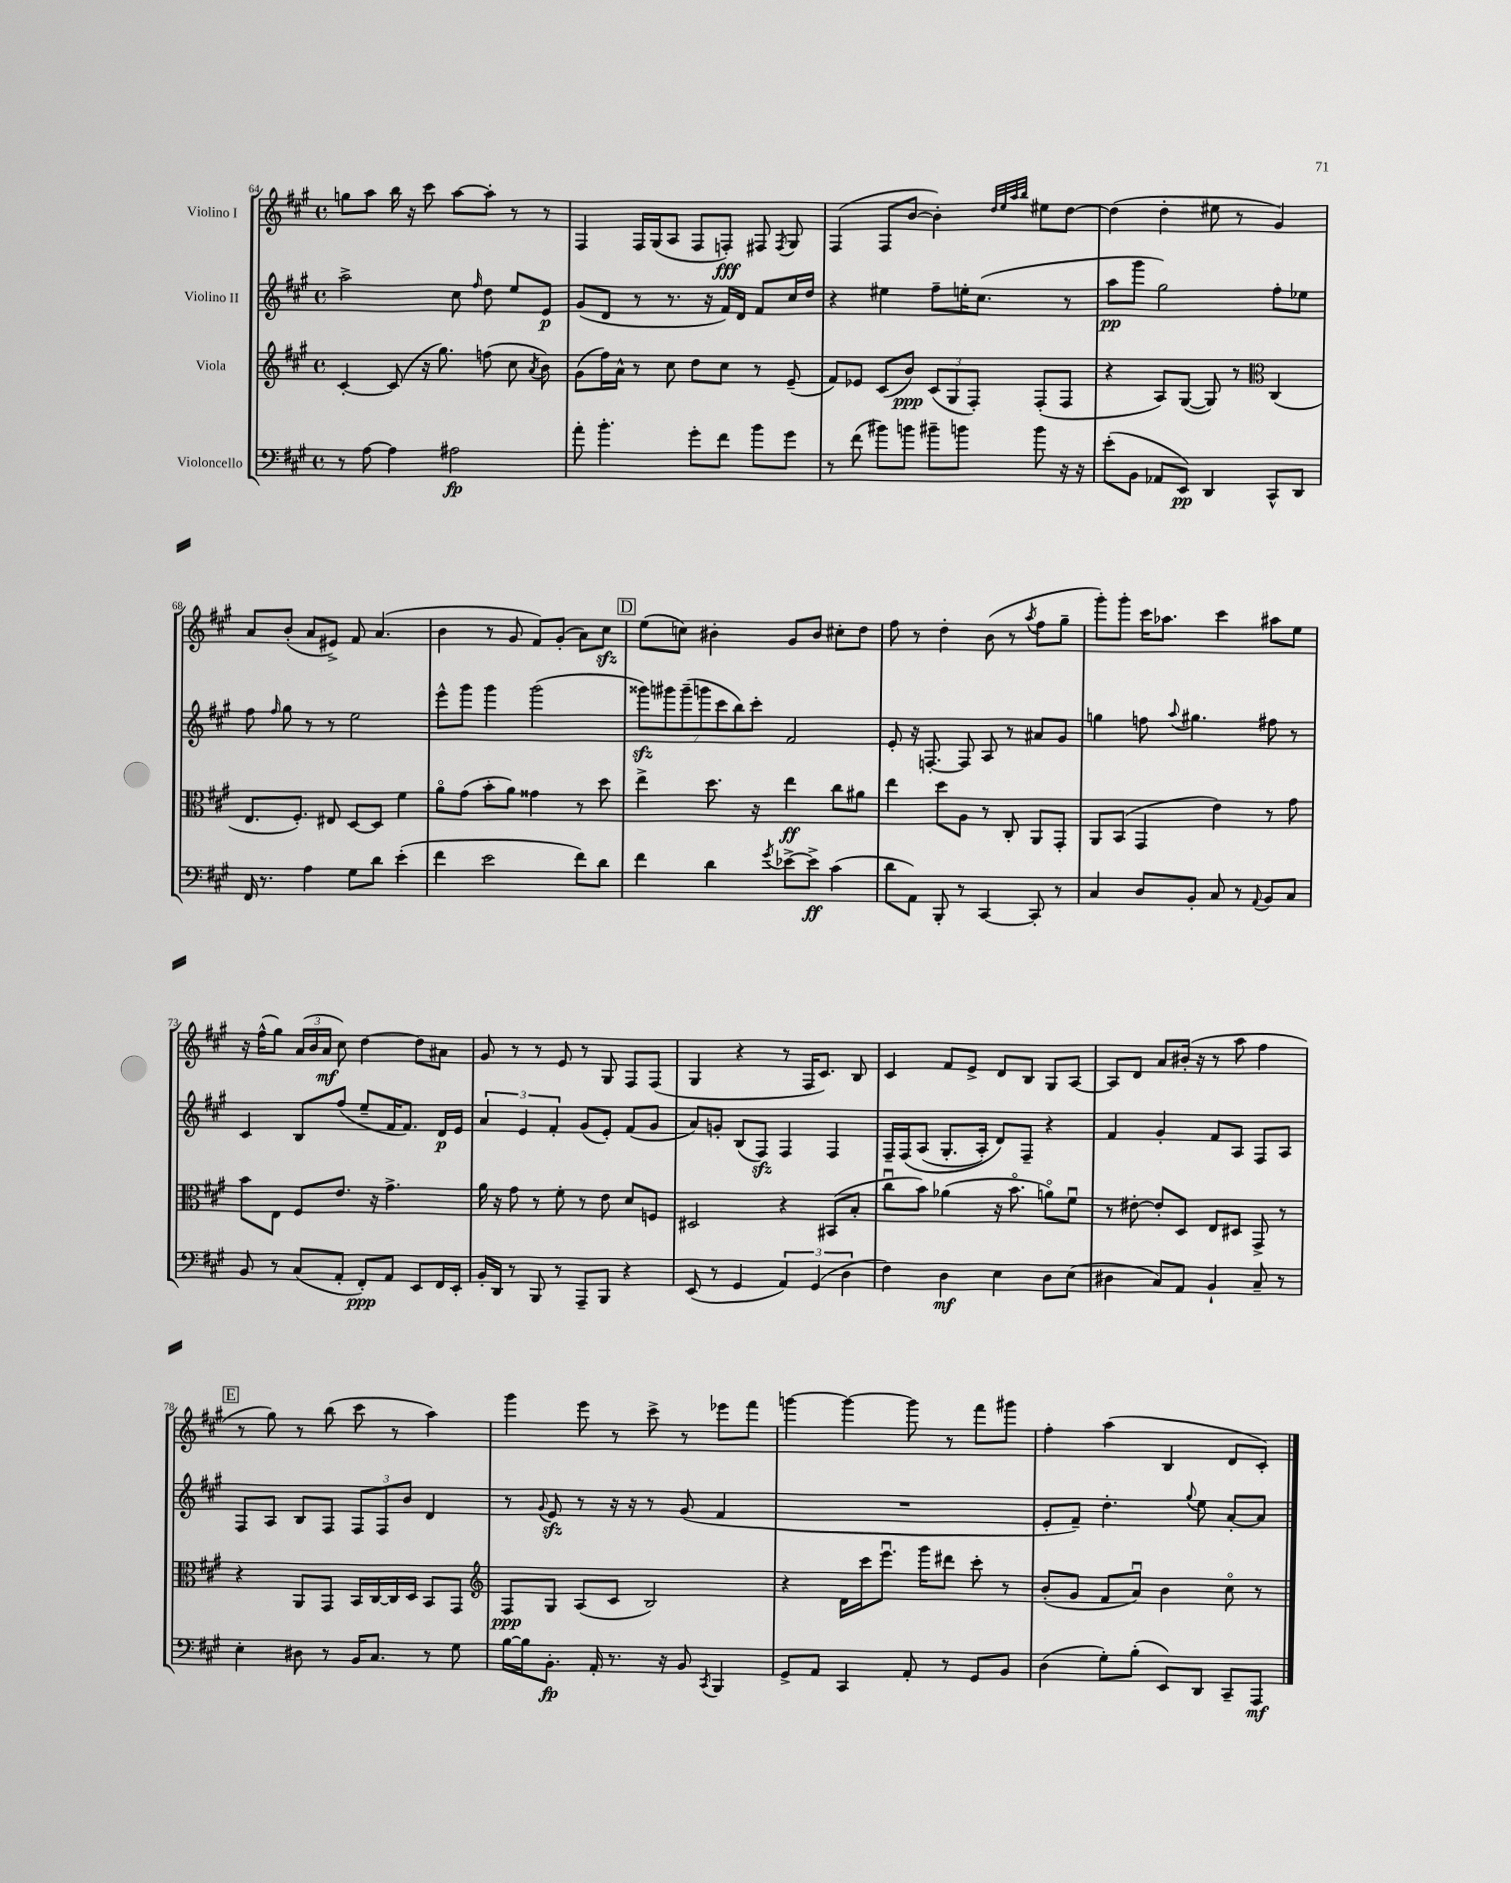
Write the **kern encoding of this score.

**kern	**dynam	**kern	**dynam	**kern	**dynam	**kern	**dynam
*part4	*part4	*part3	*part3	*part2	*part2	*part1	*part1
*staff4	*staff4	*staff3	*staff3	*staff2	*staff2	*staff1	*staff1
*I"Violoncello	*	*I"Viola	*	*I"Violino II	*	*I"Violino I	*
*clefF4	*	*clefG2	*	*clefG2	*	*clefG2	*
*k[f#c#g#]	*	*k[f#c#g#]	*	*k[f#c#g#]	*	*k[f#c#g#]	*
*M4/4	*	*M4/4	*	*M4/4	*	*M4/4	*
*met(c)	*	*met(c)	*	*met(c)	*	*met(c)	*
=64	=64	=64	=64	=64	=64	=64	=64
8r	.	[4c#'/	.	2aa^\	.	8ggn\L	.
[8A\	.	.	.	.	.	8aa\J	.
4A\]	.	(8c#/]	.	.	.	16bb\	.
.	.	.	.	.	.	16r	.
.	.	16r	.	.	.	8ccc#\	.
.	.	8.gg#\)	.	.	.	.	.
2A#X\	fp	.	.	8cc#\	.	[8aa\L	.
.	.	.	.	16qqff#/	.	.	.
.	.	(8ffn\	.	8dd\	.	8aa'\J]	.
.	.	8cc#\	.	8ee/L	.	8r	.
.	.	8qa/	.	.	.	.	.
.	.	8b\)	.	8e/J	p	8r	.
=65	=65	=65	=65	=65	=65	=65	=65
8a'\	.	(8g#\L	.	(8g#/L	.	4F#/	.
4.b'\	.	16ff#\L)	.	8d/J	.	.	.
.	.	16a^^\JJ	.	.	.	.	.
.	.	8r	.	8r	.	16F#/LL	.
.	.	.	.	.	.	(16G#/J	.
.	.	8cc#\	.	8.r	.	8A/J	.
8g#'\L	.	8dd\L	.	.	.	8F#/L	.
.	.	.	.	16r	.	.	.
8f#\J	.	8cc#\J	.	16f#/LL)	.	8Fn'/J)	fff
.	.	.	.	16d/JJ	.	.	.
8b\L	.	8r	.	8f#/L	.	8F#X/	.
.	.	.	.	.	.	8qF#/	.
8g#\J	.	(8e~/	.	16cc#/L	.	8G#/	.
.	.	.	.	16dd/JJ	.	.	.
=66	=66	=66	=66	=66	=66	=66	=66
8r	.	8f#/L)	.	4r	.	(4F#/	.
(8f#\	.	8e-X/J	.	.	.	.	.
8b#X\L)	.	(8c#/L	.	4ee#X\	.	8F#/L	.
8bn\J	.	8b/J)	ppp	.	.	[8b/J	.
8b#X~\L	.	(12c#/L	.	8ff#~\L	.	4b'\])	.
.	.	12G#/	.	.	.	.	.
8bn\J	.	.	.	16een'\K	.	.	.
.	.	12F#'/J)	.	.	.	.	.
.	.	.	.	(8.cc#\J	.	.	.
.	.	.	.	.	.	32qqdd/LLL	.
.	.	.	.	.	.	32qqee/	.
.	.	.	.	.	.	32qqaa/	.
.	.	.	.	.	.	32qqbb/JJJ	.
8b\	.	(8F#'/L	.	.	.	8ee#X\L	.
16r	.	8F#/J	.	8r	.	[8dd\J	.
16r	.	.	.	.	.	.	.
=67	=67	=67	=67	=67	=67	=67	=67
(8e'\L	.	4r	.	8aa\L	pp	(4dd\]	.
8BB\J	.	.	.	8ggg#\J	.	.	.
8AA-X/L	.	8A/L)	.	2gg#\)	.	4dd'\	.
8EE/J)	pp	([8G#/J	.	.	.	.	.
4DD/	.	8G#/])	.	.	.	8ee#X\	.
.	.	8r	.	.	.	8r	.
*	*	*clefC3	*	*	*	*	*
8CC#^^/L	.	(4C#/	.	8ff#'\L	.	4g#/)	.
8DD/J	.	.	.	8ee-X\J	.	.	.
!!LO:LB:g=z
=68	=68	=68	=68	=68	=68	=68	=68
16FF#/	.	8.E/L	.	8ff#\	.	8a/L	.
8.r	.	.	.	.	.	.	.
.	.	.	.	16qqff#/	.	.	.
.	.	.	.	8gg#\	.	(8b'/J	.
.	.	8.F#'/J)	.	.	.	.	.
4A\	.	.	.	8r	.	8a/L	.
.	.	8E#X/	.	8r	.	8e#X^/J)	.
8G#\L	.	[8D/L	.	2ee\	.	8f#/	.
8d\J	.	8D/J]	.	.	.	(4.a/	.
(4e'\	.	4f#\	.	.	.	.	.
=69	=69	=69	=69	=69	=69	=69	=69
4f#\	.	8a\L	.	8eee^^\L	.	4b\	.
.	.	(8g#\J	.	8ggg#\J	.	.	.
2e\	.	8b'\L	.	4ggg#\	.	8r	.
.	.	8a\J)	.	.	.	8g#/	.
.	.	4g##X\	.	(2ggg#\	.	8f#/L)	.
.	.	.	.	.	.	(8g#'/J	.
8f#\L)	.	8r	.	.	.	8a\L)	.
8d\J	.	8dd\	.	.	.	8cc#zz\J	.
!!LO:REH:place=s1:t=D
=70	=70	=70	=70	=70	=70	=70	=70
4f#\	.	4ee^\	.	14ggg##Xzz\L)	.	(8ee\L	.
.	.	.	.	14ggg#X\	.	.	.
.	.	.	.	.	.	8ccn\J)	.
.	.	.	.	(14ggg#~\	.	.	.
.	.	.	.	14gggn\	.	.	.
4d\	.	8.dd\	.	.	.	4b#X'\	.
.	.	.	.	14ccc#\	.	.	.
.	.	.	.	14bb\)	.	.	.
.	.	.	.	14ccc#'\J	.	.	.
.	.	16r	.	.	.	.	.
8qg#/	.	.	.	.	.	.	.
[8e-X^\L	.	4ee\	ff	2f#/	.	8g#/L	.
8e-^\J]	ff	.	.	.	.	8b#/J	.
(4c#\	.	8cc#\L	.	.	.	8cc#X'\L	.
.	.	8a#X\J	.	.	.	8dd\J	.
=71	=71	=71	=71	=71	=71	=71	=71
8d\L	.	4ee\	.	8e'/	.	8ff#\	.
8AA\J)	.	.	.	16r	.	8r	.
.	.	.	.	[8.Fn'/	.	.	.
8BBB'/	.	8dd\L	.	.	.	4dd'\	.
8r	.	8A\J	.	8F/]	.	.	.
[4CC#/	.	8r	.	8A/	.	(8b\	.
.	.	8C#'/	.	8r	.	8r	.
.	.	.	.	.	.	8qaa/	.
8CC#'/]	.	8AA/L	.	8a#X/L	.	8ff#\L	.
8r	.	8GG#'/J	.	8g#/J	.	8gg#~\J	.
=72	=72	=72	=72	=72	=72	=72	=72
4C#/	.	8AA/L	.	4ggn\	.	8ggg#'\L)	.
.	.	(8BB/J	.	.	.	8ggg#'\J	.
8D/L	.	4GG#/	.	8ffn\	.	16ccc#\KL	.
.	.	.	.	.	.	8.aa-X\J	.
.	.	.	.	8qqaa/	.	.	.
8BB'/J	.	.	.	4.gg#X\	.	.	.
8C#/	.	4e\)	.	.	.	4ccc#\	.
8r	.	.	.	.	.	.	.
8qqAA/	.	.	.	.	.	.	.
8BB/L	.	8r	.	8ff#X\	.	8aa#X\L	.
8C#/J	.	8g#\	.	8r	.	8ee\J	.
!!LO:LB:g=z
=73	=73	=73	=73	=73	=73	=73	=73
8BB/	.	8b\L	.	4c#/	.	16r	.
.	.	.	.	.	.	(16ff#^^\KL	.
8r	.	8E\J	.	.	.	8gg#\J)	.
(8C#/L	.	8F#/L	.	8B/L	.	(24a/LL	.
.	.	.	.	.	.	24b/	.
.	.	.	.	.	.	24a/JJ	mf
8AA'/J	.	8.e/J	.	(8ff#/J	.	8cc#\)	.
8FF#'/L)	ppp	.	.	8ee~/L	.	[4dd\	.
.	.	16r	.	.	.	.	.
8AA/J	.	4.g#^\	.	16f#/K	.	.	.
.	.	.	.	8.f#/J)	.	.	.
8EE/L	.	.	.	.	.	8dd\L]	.
16FF#/L	.	.	.	16d/LL	p	8a#X\J	.
16EE'/JJ	.	.	.	16e/JJ	.	.	.
=74	=74	=74	=74	=74	=74	=74	=74
16BB'/LL	.	16a\	.	6a/	.	8g#/	.
16DD/JJ	.	16r	.	.	.	.	.
8r	.	8g#\	.	.	.	8r	.
.	.	.	.	6e/	.	.	.
8BBB/	.	8r	.	.	.	8r	.
.	.	.	.	6f#'/	.	.	.
8r	.	8f#'\	.	.	.	8e/	.
8AAA~/L	.	8r	.	(8g#/L	.	8r	.
8BBB/J	.	8e\	.	8e'/J)	.	8G#/	.
4r	.	8d/L	.	(8f#/L	.	8F#/L	.
.	.	8Fn/J	.	8g#/J	.	(8F#/J	.
=75	=75	=75	=75	=75	=75	=75	=75
(8EE/	.	2D#X/	.	8a/L)	.	4G#/	.
8r	.	.	.	8gn'/J	.	.	.
4GG#/	.	.	.	(8B/L	.	4r	.
.	.	.	.	8F#zz/J)	.	.	.
6AA/)	.	4r	.	4F#/	.	8r	.
.	.	.	.	.	.	16F#/KL	.
(6GG#/	.	.	.	.	.	.	.
.	.	.	.	.	.	8.c#/J)	.
.	.	(8BB#X/L	.	4F#/	.	.	.
6D\	.	.	.	.	.	.	.
.	.	8B'/J	.	.	.	8B/	.
=76	=76	=76	=76	=76	=76	=76	=76
4F#\)	.	8cc#u\L	.	16F#~/LL	.	4c#/	.
.	.	.	.	(16F#/J	.	.	.
.	.	8b\J)	.	(8A/J	.	.	.
4D\	mf	(4a-X\	.	8.G#'/L	.	8f#/L	.
.	.	.	.	.	.	8e^/J	.
.	.	.	.	16A'/Jk)	.	.	.
4E\	.	16r	.	8d/L)	.	8d/L	.
.	.	8.b\	.	.	.	.	.
.	.	.	.	8F#~/J	.	8B/J	.
8D\L	.	8an\L)	.	4r	.	8G#/L	.
(8E\J	.	8f#u\J	.	.	.	[8A/J	.
=77	=77	=77	=77	=77	=77	=77	=77
4D#X\	.	8r	.	4f#/	.	8A/L]	.
.	.	[8e#X'\	.	.	.	8d/J	.
8C#/L)	.	8e#'/L]	.	4g#'/	.	8a/L	.
8AA/J	.	8D/J	.	.	.	(16b#X'/Jk	.
.	.	.	.	.	.	16r	.
4BB`/	.	8E/L	.	8f#/L	.	8r	.
.	.	8D#X/J	.	8A/J	.	8aa\	.
8C#~/	.	8GG#^/	.	8F#/L	.	4ff#\	.
8r	.	8r	.	8A/J	.	.	.
!!LO:LB:g=z
!!LO:REH:place=s1:t=E
=78	=78	=78	=78	=78	=78	=78	=78
4E'\	.	4r	.	8F#/L	.	8r	.
.	.	.	.	8A/J	.	8gg#\)	.
8D#X\	.	8AA/L	.	8B/L	.	8r	.
8r	.	8GG#/J	.	8F#/J	.	(8bb\	.
16BB/KL	.	16BB/LL	.	12F#/L	.	8ccc#\	.
8.C#/J	.	[16C#/	.	.	.	.	.
.	.	.	.	12F#/	.	.	.
.	.	16C#/]	.	.	.	8r	.
.	.	.	.	12b/J	.	.	.
.	.	16D/JJ	.	.	.	.	.
8r	.	8BB/L	.	4d/	.	4aa\)	.
8G#\	.	8GG#/J	.	.	.	.	.
=79	=79	=79	=79	=79	=79	=79	=79
*	*	*clefG2	*	*	*	*	*
[16B\LL	.	8F#/L	ppp	8r	.	4ggg#\	.
16B\J]	.	.	.	.	.	.	.
.	.	.	.	8qqg#/	.	.	.
8.BB'\J	fp	8G#/J	.	8ezz/	.	.	.
.	.	(8A/L	.	8r	.	8eee\	.
16AA'/	.	.	.	.	.	.	.
8.r	.	8c#/J	.	16r	.	8r	.
.	.	.	.	16r	.	.	.
.	.	2B/)	.	8r	.	8ccc#^\	.
16r	.	.	.	.	.	.	.
8BB/	.	.	.	(8g#/	.	8r	.
8qCC#/	.	.	.	.	.	.	.
4BBB/	.	.	.	4f#/	.	8eee-X\L	.
.	.	.	.	.	.	8fff#\J	.
=80	=80	=80	=80	=80	=80	=80	=80
8GG#^/L	.	4r	.	1r	.	[4gggn\	.
8AA/J	.	.	.	.	.	.	.
4CC#/	.	16d\LL	.	.	.	4ggg\_	.
.	.	16ccc#\J	.	.	.	.	.
.	.	8.eeeu\J	.	.	.	.	.
8AA'/	.	.	.	.	.	8ggg\]	.
.	.	16ggg#\KL	.	.	.	.	.
8r	.	8ddd#X\J	.	.	.	8r	.
8GG#/L	.	8ccc#'\	.	.	.	8fff#\L	.
8BB/J	.	8r	.	.	.	8ggg#X\J	.
=81	=81	=81	=81	=81	=81	=81	=81
(4D\	.	(8b'/L	.	8e'/L	.	4ff#'\	.
.	.	8g#/J	.	8f#~/J)	.	.	.
8G#'\L)	.	8f#/L	.	4.dd'\	.	(4aa\	.
(8B'\J	.	8au/J)	.	.	.	.	.
8EE/L)	.	4b\	.	.	.	4B/	.
.	.	.	.	8qqgg#/	.	.	.
8DD/J	.	.	.	8ee\	.	.	.
8CC#~/L	.	8cc#\	.	[8a'/L	.	8d/L	.
8AAA/J	mf	8r	.	8a/J]	.	8c#'/J)	.
==	==	==	==	==	==	==	==
*-	*-	*-	*-	*-	*-	*-	*-
